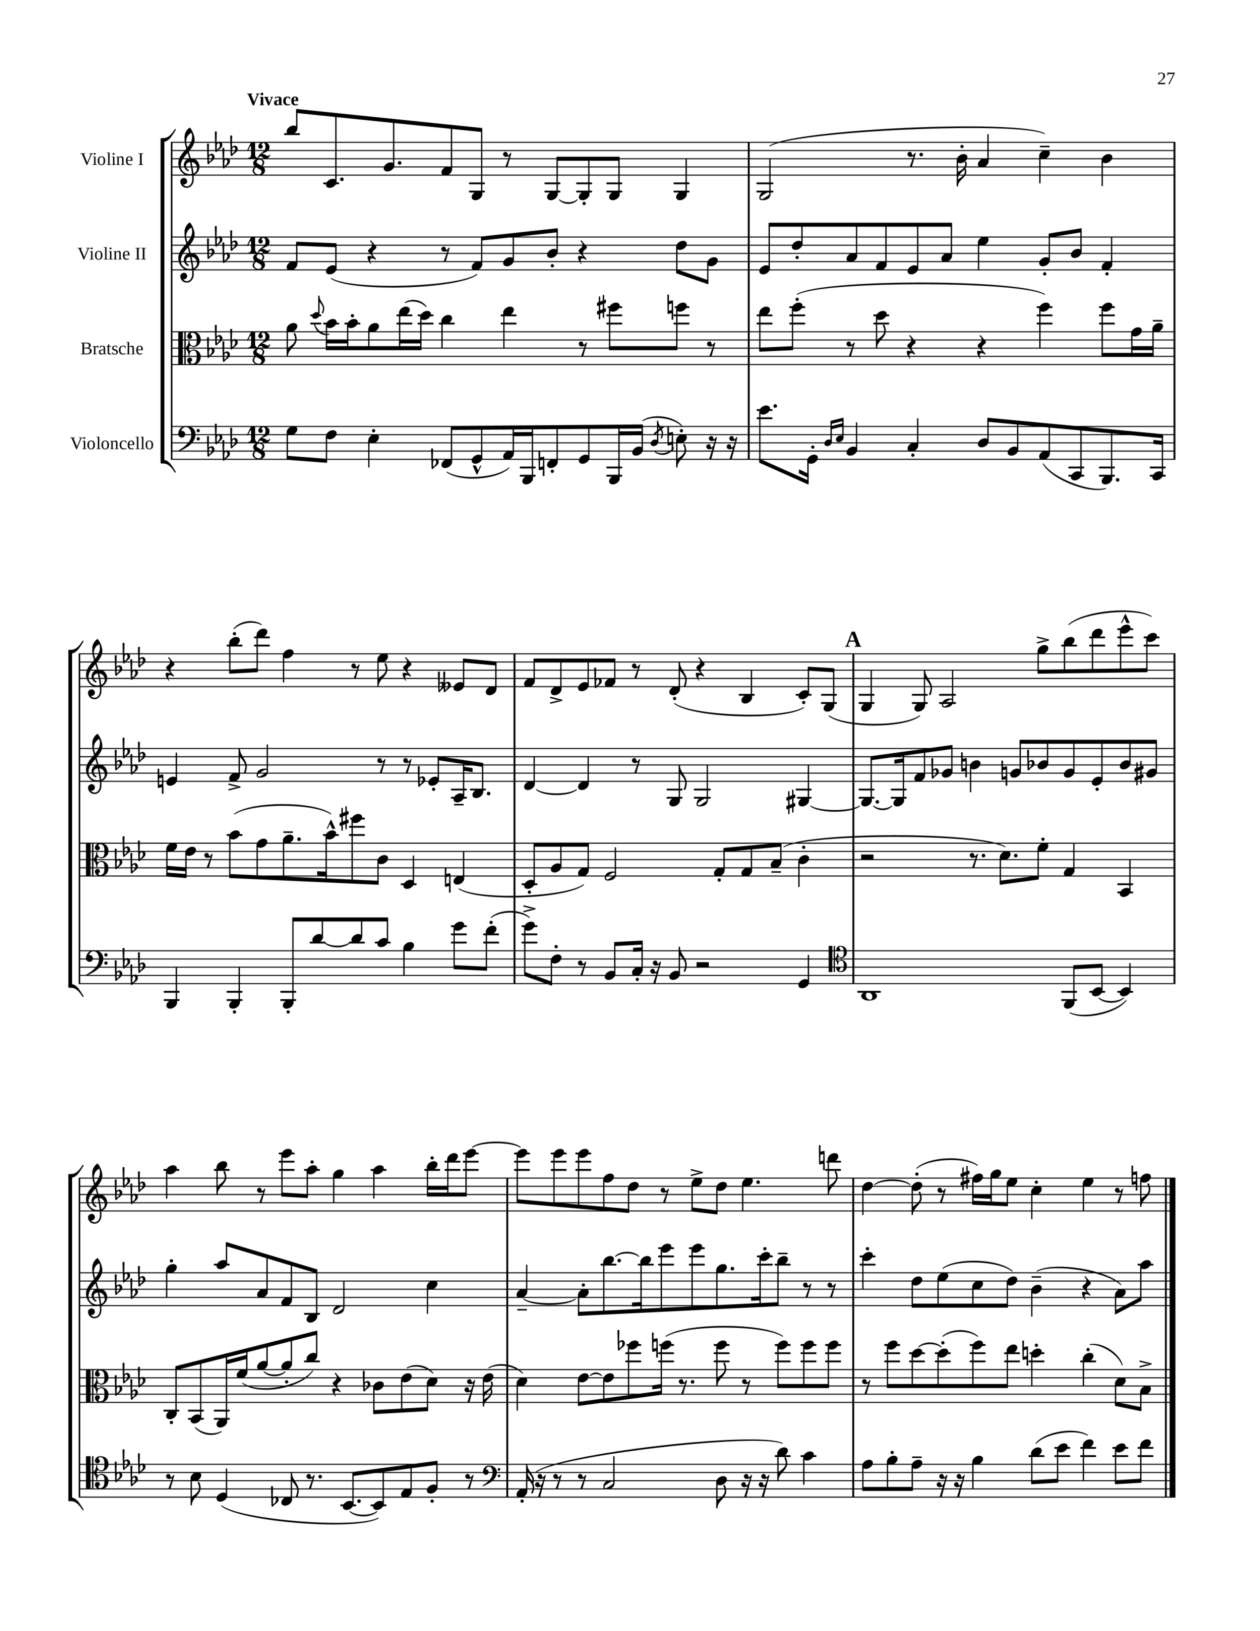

**kern	**kern	**kern	**kern
*part4	*part3	*part2	*part1
*staff4	*staff3	*staff2	*staff1
*I"Violoncello	*I"Bratsche	*I"Violine II	*I"Violine I
*clefF4	*clefC3	*clefG2	*clefG2
*k[b-e-a-d-]	*k[b-e-a-d-]	*k[b-e-a-d-]	*k[b-e-a-d-]
*M12/8	*M12/8	*M12/8	*M12/8
=1	=1	=1	=1
!	!	!	!LO:TX:a:B:t=Vivace
8G\L	8a-\	8f/L	8bb-/L
.	8qqdd-/	.	.
8F\J	16b-\LL	(8e-/J	8.c/
.	16b-'\J	.	.
4E-'\	8a-\	4r	.
.	.	.	8.g/
.	(16ee-\L	.	.
.	16dd-\JJ)	.	.
(8FF-X/L	4cc\	8r	8f/
8GG^^/	.	8f/L)	8G/J
16AA-/L)	4ee-\	8g/	8r
16BBB-/J	.	.	.
8FFn'/	.	8b-'/J	[8G/L
8GG/	8r	4r	8G'/]
16BBB-/L	8ff#X\L	.	8G/J
(16BB-/JJ	.	.	.
8qD-/	.	.	.
8En'\)	8ffn\J	8dd-\L	4G/
16r	8r	8g\J	.
16r	.	.	.
=2	=2	=2	=2
8.e-\L	8ee-\L	8e-/L	(2G/
.	(8ff'\J	8dd-'/	.
16GG'\Jk	.	.	.
16qqD-/LL	.	.	.
16qqE-/JJ	.	.	.
4BB-/	8r	8a-/	.
.	8dd-\	8f/	.
4C'/	4r	8e-/	8.r
.	.	8a-/J	.
.	.	.	16b-'\
8D-/L	4r	4ee-\	4a-/
8BB-/	.	.	.
(8AA-/	4ff\)	8g'/L	4cc~\)
8CC/	.	8b-/J	.
8.BBB-/)	8ff\L	4f'/	4b-\
.	16g\L	.	.
16CC/Jk	16a-~\JJ	.	.
!!LO:LB:g=z
=3	=3	=3	=3
4BBB-/	16f\LL	4en/	4r
.	16e-\JJ	.	.
.	8r	.	.
4BBB-'/	(8b-\L	8f^/	(8bb-'\L
.	8g\	2g/	8ddd-\J)
8BBB-'/L	8.a-~\	.	4ff\
[8d-/	.	.	.
.	16b-^^\k)	.	.
8d-/]	8ff#X\	.	8r
8c/J	8c\J	8r	8ee-\
4B-\	4D-/	8r	4r
.	.	8e-X'/L	.
8g\L	(4En/	16A-~/K	8e--X/L
.	.	8.B-/J	.
(8f'\J	.	.	8d-/J
=4	=4	=4	=4
8g^\L)	8D-'/L	[4d-/	8f/L
8F'\J	8A-/	.	8d-^/
8r	8G/J)	4d-/]	8e-/
8BB-/L	2F/	.	8f-X/J
16C'/Jk	.	8r	8r
16r	.	.	.
8BB-/	.	8G/	(8d-'/
2r	.	2G/	4r
.	8G'/L	.	.
.	8G/	.	4B-/
.	(8B-~/J	.	.
4GG/	4c'\	[4G#X/	8c'/L)
.	.	.	(8G/J
!!LO:REH:place=s1:t=A
=5	=5	=5	=5
*clefC4	*	*	*
1AA-	2r	8.G#/L_	4G/
.	.	16G#/k]	.
.	.	8f/	8G/)
.	.	8g-X/J	2A-/
.	8.r	4bn\	.
.	8.d-\L)	.	.
.	.	8gn/L	.
.	8f'\J	8b-X/	8gg^\L
(8FF/L	4G/	8g/	(8bb-\
[8BB-/J	.	8e-'/	8ddd-\
4BB-/])	4BB-/	8b-/	8eee-^^\
.	.	8g#X/J	8ccc\J)
!!LO:LB:g=z
=6	=6	=6	=6
8r	8C'/L	4gg'\	4aa-\
8B-\	(8BB-/	.	.
(4D-/	16AA-/L)	8aa-/L	8bb-\
.	(16f/J	.	.
.	[8a-/	8a-/	8r
8C-X/	8a-'/]	8f/	8eee-\L
8.r	8cc/J)	8B-/J	8aa-'\J
.	4r	2d-/	4gg\
[8.BB-/L	.	.	.
8BB-/])	8c-X\L	.	4aa-\
8E-/	(8e-\	.	.
8F'/J	8d-\J)	4cc\	16bb-'\LL
.	.	.	16ddd-\J
8r	16r	.	[8eee-\J
.	(16e-\	.	.
=7	=7	=7	=7
*clefF4	*	*	*
(16AA-'/	4d-\)	[4a-~/	8eee-\L]
16r	.	.	.
8r	.	.	8eee-\
8r	[8e-\L	8a-'\L]	8eee-\
2C/	8e-\]	[8.bb-\	8ff\
.	8ff-X\	.	8dd-\J
.	.	16bb-\k]	.
.	(16ffn\Jk	8eee-\	8r
.	8.r	.	.
.	.	8eee-\	8ee-^\L
8D-\	8ff\	8.gg\	8dd-\J
16r	8r	.	4.ee-\
16r	.	16ccc'\k	.
8d-\)	8ff\L)	8bb-~\J	.
4c\	8ff\	8r	.
.	8ff\J	8r	8dddn\
=8	=8	=8	=8
8A-\L	8r	4ccc'\	[4dd-\
8B-'\	8ff\L	.	.
8A-~\J	[8dd-\	8dd-\L	(8dd-'\]
16r	(8dd-'\]	(8ee-\	8r
16r	.	.	.
4B-\	8ff\)	8cc\	16ff#X\LL)
.	.	.	16gg\J
.	8ee-\J	8dd-\J)	8ee-\J
(8d-\L	4ddn'\	(4b-~\	4cc'\
8e-\J	.	.	.
4f\)	(4cc'\	4r	4ee-\
8e-\L	8d-\L)	8a-\L)	8r
8f\J	8B-^\J	8aa-\J	8ffn\
==	==	==	==
*-	*-	*-	*-
